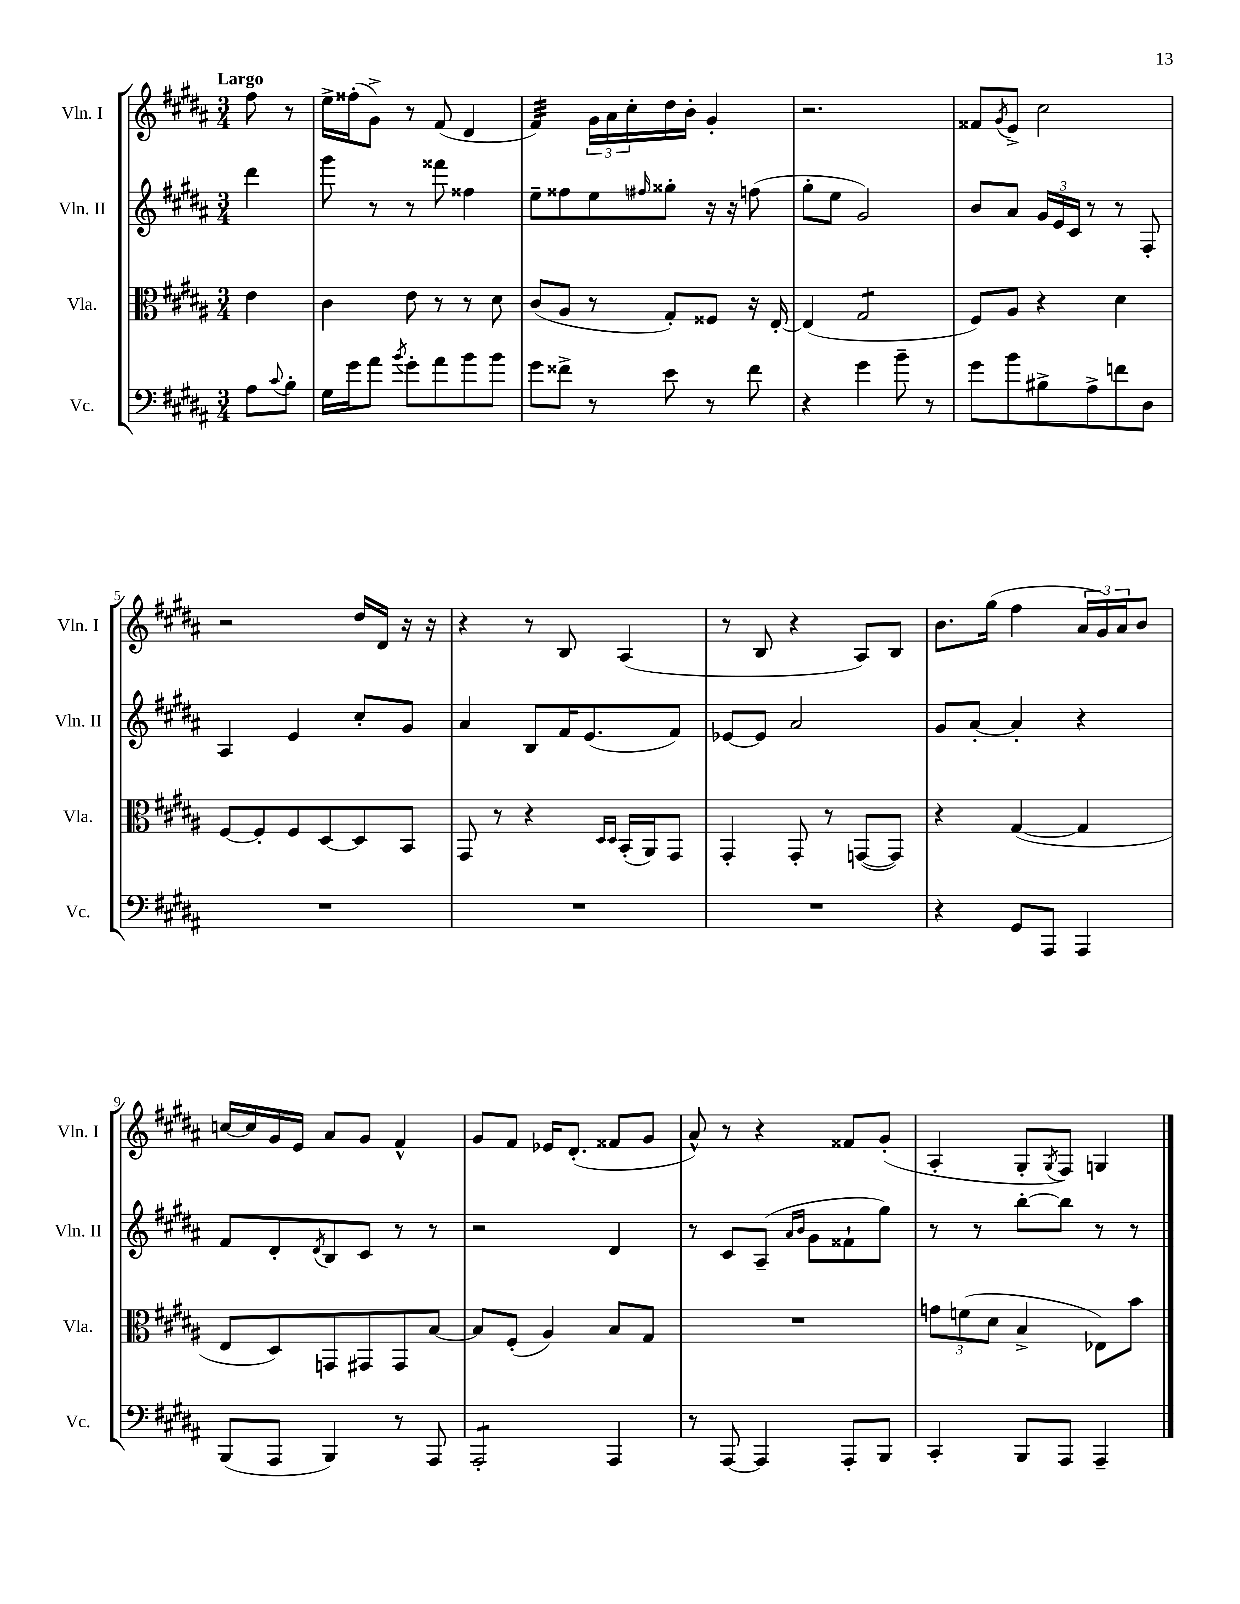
<<
\new StaffGroup <<
\new Staff = "s0" \with { instrumentName = "Vln. I" shortInstrumentName = "Vln. I" } {
    \clef treble \key b \major \numericTimeSignature \time 3/4 \partial 4 \tempo "Largo"
    fis''8 r8 |
    e''16-> fisis''16-.( gis'8->) r8 fis'8( dis'4 |
    fis'4:32) \tuplet 3/2 { gis'16 ais'16 cis''16-. } dis''16 b'16-. gis'4-. |
    r2. |
    fisis'8 \acciaccatura { gis'8 } e'8-> cis''2 |
    r2 dis''16 dis'16 r16 r16 |
    r4 r8 b8 ais4( |
    r8 b8 r4 ais8) b8 |
    b'8. gis''16( fis''4 \tuplet 3/2 { ais'16 gis'16) ais'16 } b'8 |
    c''16~ c''16 gis'16 e'16 ais'8 gis'8 fis'4-^ |
    gis'8 fis'8 ees'16 dis'8.-.( fisis'8 gis'8 |
    ais'8-^) r8 r4 fisis'8 gis'8-.( |
    ais4-. gis8-. \acciaccatura { gis8 } fis8) g4 \bar "|." |
}
\new Staff = "s1" \with { instrumentName = "Vln. II" shortInstrumentName = "Vln. II" } {
    \clef treble \key b \major \numericTimeSignature \time 3/4 \partial 4
    dis'''4 |
    gis'''8 r8 r8 fisis'''8 fisis''4 |
    e''8-- fisis''8 e''8 \grace { fis''16 } gisis''8-. r16 r16 f''8( |
    gis''8-. e''8 gis'2) |
    b'8 ais'8 \tuplet 3/2 { gis'16 e'16 cis'16 } r8 r8 fis8-. |
    ais4 e'4 cis''8-. gis'8 |
    ais'4 b8 fis'16 e'8.( fis'8) |
    ees'8~ ees'8 ais'2 |
    gis'8 ais'8~-. ais'4-. r4 |
    fis'8 dis'8-. \acciaccatura { dis'8 } b8 cis'8 r8 r8 |
    r2 dis'4 |
    r8 cis'8 ais8--( \grace { ais'16 b'16 } gis'8 fisis'8-! gis''8) |
    r8 r8 b''8~-. b''8 r8 r8 \bar "|." |
}
\new Staff = "s2" \with { instrumentName = "Vla." shortInstrumentName = "Vla." } {
    \clef alto \key b \major \numericTimeSignature \time 3/4 \partial 4
    e'4 |
    cis'4 e'8 r8 r8 dis'8 |
    cis'8( ais8 r8 gis8-.) fisis8 r16 e16~-. |
    e4( gis2:8 |
    fis8) ais8 r4 dis'4 |
    fis8~ fis8-. fis8 dis8~ dis8 b,8 |
    gis,8 r8 r4 \grace { dis16 dis16 } b,16-.( ais,16) gis,8 |
    gis,4-. gis,8-. r8 g,8~( g,8) |
    r4 gis4~( gis4 |
    e8 dis8) g,8 gis,8 gis,8 b8~ |
    b8 fis8-.( ais4) b8 gis8 |
    R2. |
    \tuplet 3/2 { g'8 f'8( dis'8 } b4-> ees8) b'8 \bar "|." |
}
\new Staff = "s3" \with { instrumentName = "Vc." shortInstrumentName = "Vc." } {
    \clef bass \key b \major \numericTimeSignature \time 3/4 \partial 4
    ais8 \appoggiatura { cis'8 } b8-. |
    gis16 gis'16 ais'8 \acciaccatura { b'8 } gis'8-. ais'8 b'8 b'8 |
    gis'8 fisis'8-> r8 e'8 r8 fisis'8 |
    r4 gis'4 b'8-- r8 |
    gis'8 b'8 bis8-> ais8-> f'8 dis8 |
    R2. |
    R2. |
    R2. |
    r4 gis,8 ais,,8 ais,,4 |
    b,,8( ais,,8 b,,4) r8 ais,,8 |
    ais,,2:8-. ais,,4 |
    r8 ais,,8~ ais,,4 ais,,8-. b,,8 |
    cis,4-. b,,8 ais,,8 ais,,4-- \bar "|." |
}
>>
>>
